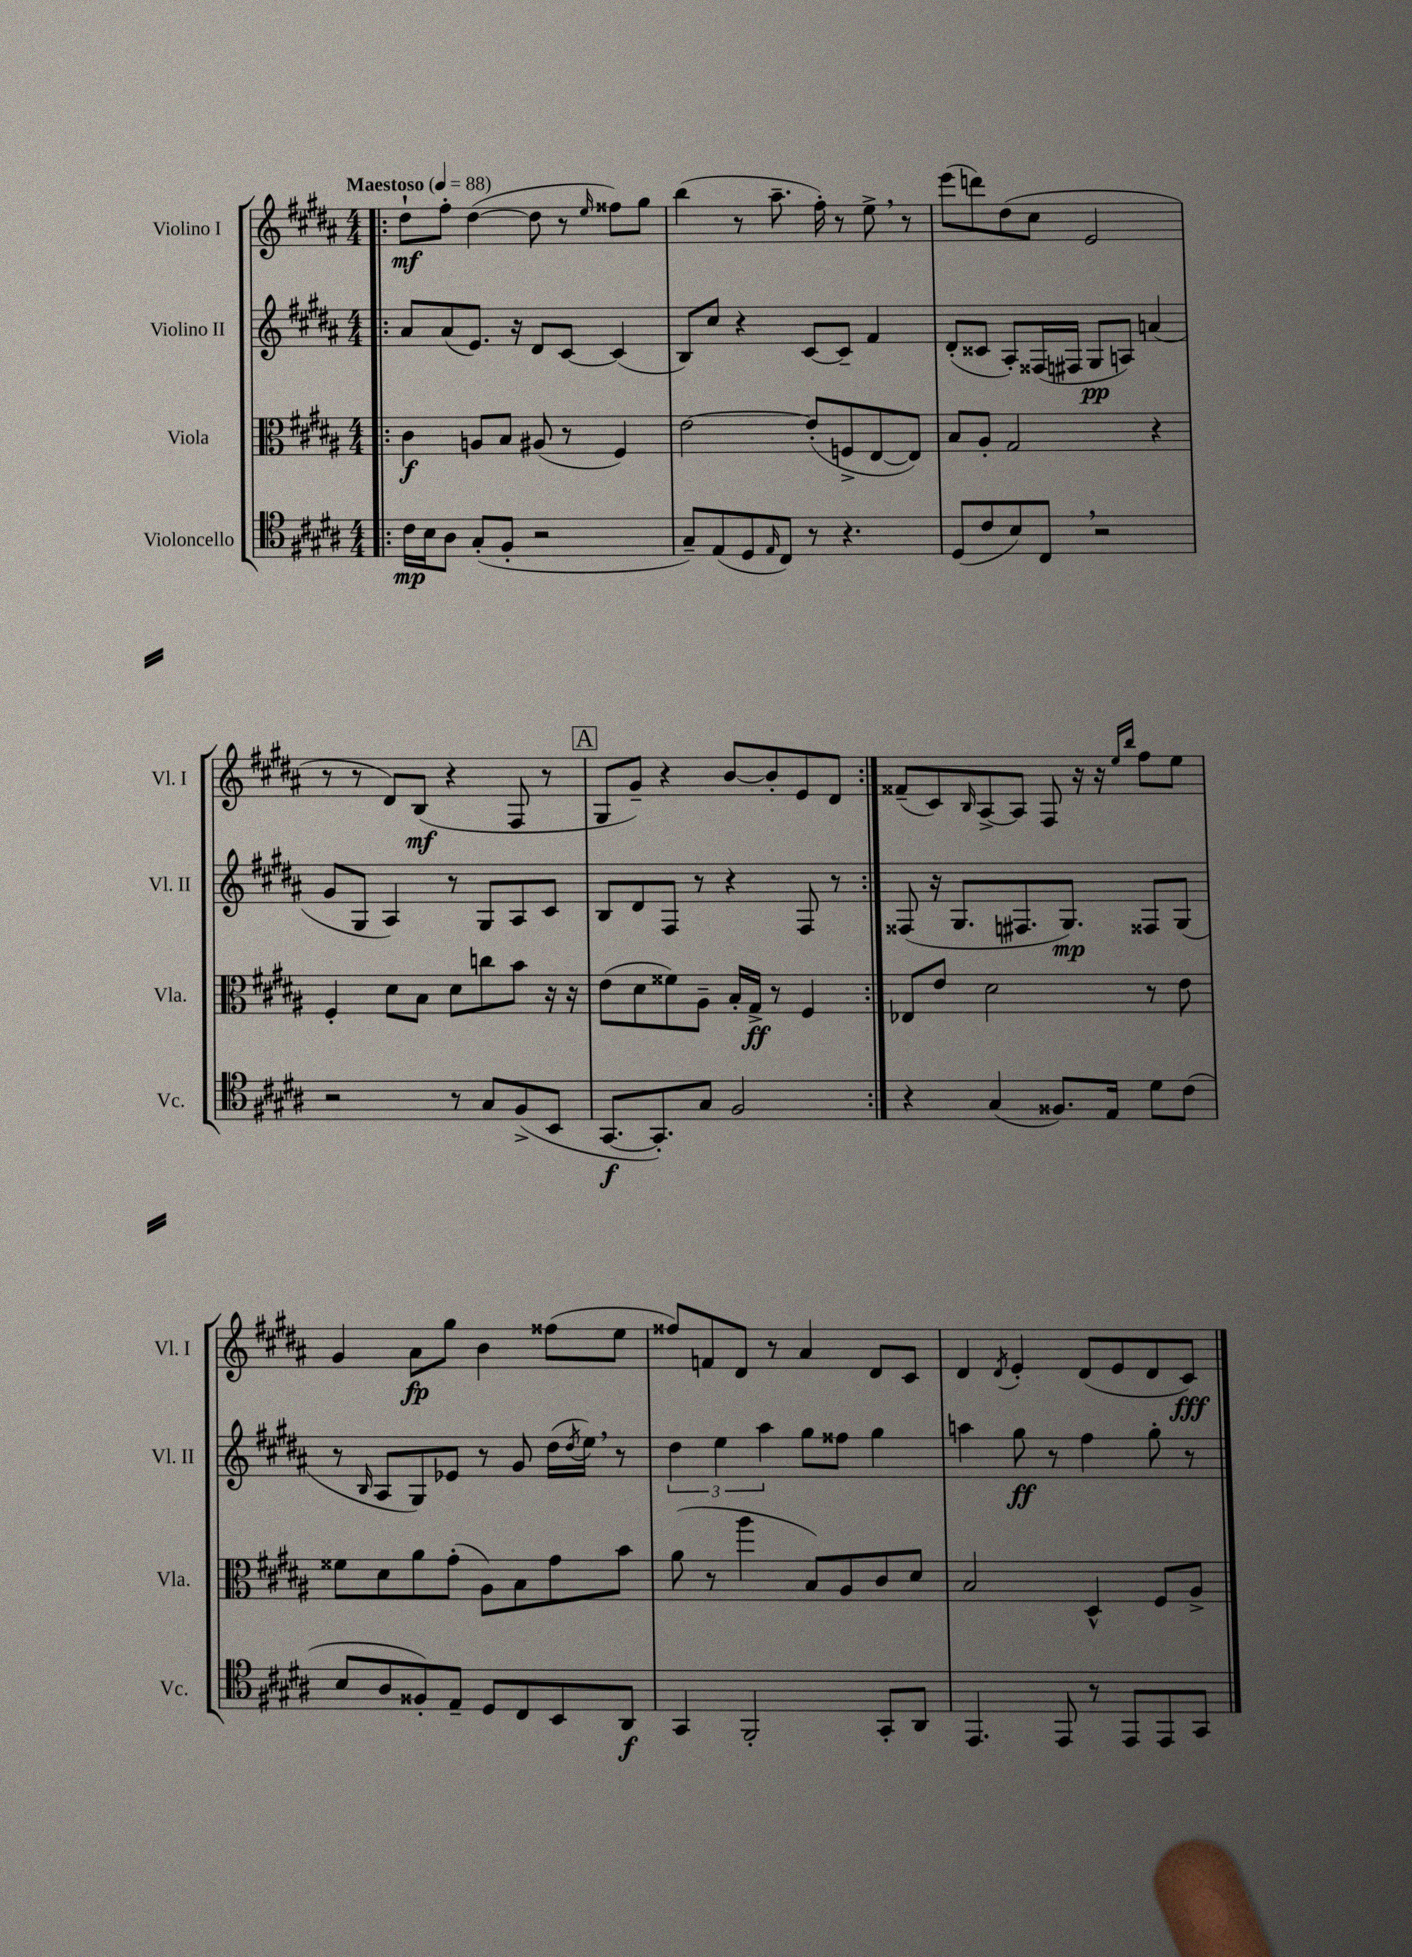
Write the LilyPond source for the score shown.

<<
\new StaffGroup <<
\new Staff = "s0" \with { instrumentName = "Violino I" shortInstrumentName = "Vl. I" } {
    \clef treble \key b \major \numericTimeSignature \time 4/4 \tempo "Maestoso" 4 = 88
    \repeat volta 2 { \bar ".|:" dis''8-!\mf fis''8-. dis''4~( dis''8 r8 \grace { e''16 } fisis''8) gis''8 |
    b''4( r8 ais''8.-- fis''16-.) r8 e''8-> \breathe r8 |
    e'''8( d'''8) dis''8( cis''8 e'2 |
    r8 r8 dis'8) b8\mf( r4 fis8 r8 |
    \mark \markup { \box "A" } gis8 gis'8--) r4 b'8~ b'8-. e'8 dis'8 | }
    fisis'8--( cis'8) \grace { b16 } ais8~-> ais8 fis8 r16 r16 \grace { e''16 b''16 } fis''8 e''8 |
    gis'4 ais'8\fp gis''8 b'4 fisis''8( e''8 |
    fisis''8) f'8 dis'8 r8 ais'4 dis'8 cis'8 |
    dis'4 \acciaccatura { dis'8 } e'4-. dis'8( e'8 dis'8 cis'8\fff) \bar "|." |
}
\new Staff = "s1" \with { instrumentName = "Violino II" shortInstrumentName = "Vl. II" } {
    \clef treble \key b \major \numericTimeSignature \time 4/4
    \repeat volta 2 { \bar ".|:" ais'8 ais'8( e'8.) r16 dis'8 cis'8~ cis'4( |
    b8) cis''8 r4 cis'8~ cis'8-- fis'4 |
    dis'8-.( cisis'8 ais8-.) fisis16( fis16 gis8\pp a8) a'4( |
    gis'8 gis8 ais4) r8 gis8 ais8 cis'8 |
    \mark \markup { \box "A" } b8 dis'8 fis8 r8 r4 fis8 r8 | }
    fisis8( r16 gis8. fis8. gis8.\mp) fisis8 gis8( |
    r8 \grace { b16 } ais8 gis8) ees'8 r8 gis'8 dis''16( \acciaccatura { dis''8 } e''16) \breathe r8 |
    \tuplet 3/2 { dis''4 e''4 ais''4 } gis''8 fisis''8 gis''4 |
    a''4 gis''8\ff r8 fis''4 gis''8-. r8 \bar "|." |
}
\new Staff = "s2" \with { instrumentName = "Viola" shortInstrumentName = "Vla." } {
    \clef alto \key b \major \numericTimeSignature \time 4/4
    \repeat volta 2 { \bar ".|:" cis'4\f a8 b8 ais8( r8 fis4) |
    e'2~ e'8-.( f8-> e8~ e8) |
    b8 ais8-. gis2 r4 |
    fis4-. dis'8 b8 dis'8 c''8 b'8 r16 r16 |
    \mark \markup { \box "A" } e'8( dis'8 fisis'8) ais8-- b16-. gis16->\ff r8 fis4 | }
    ees8 e'8 dis'2 r8 e'8 |
    fisis'8 dis'8 ais'8 gis'8-.( ais8) b8 gis'8 b'8 |
    ais'8( r8 ais''4 b8) ais8 cis'8 dis'8 |
    b2 dis4-^ fis8 ais8-> \bar "|." |
}
\new Staff = "s3" \with { instrumentName = "Violoncello" shortInstrumentName = "Vc." } {
    \clef tenor \key b \major \numericTimeSignature \time 4/4
    \repeat volta 2 { \bar ".|:" cis'16\mp b16 ais8 gis8-.( fis8-. r2 |
    gis8--) e8( dis8 \grace { e16 } cis8) r8 r4. |
    dis8( cis'8 b8) cis8 \breathe r2 |
    r2 r8 gis8 fis8->( b,8 |
    \mark \markup { \box "A" } gis,8.~\f gis,8.-.) gis8 fis2 | }
    r4 gis4( fisis8.) e16 dis'8 cis'8( |
    b8 ais8 fisis8-.) e8-- dis8 cis8 b,8 ais,8\f |
    gis,4 fis,2-. gis,8-. ais,8 |
    e,4. e,8 r8 e,8 e,8 gis,8 \bar "|." |
}
>>
>>
\layout { \context { \Score \remove "Bar_number_engraver" } }
